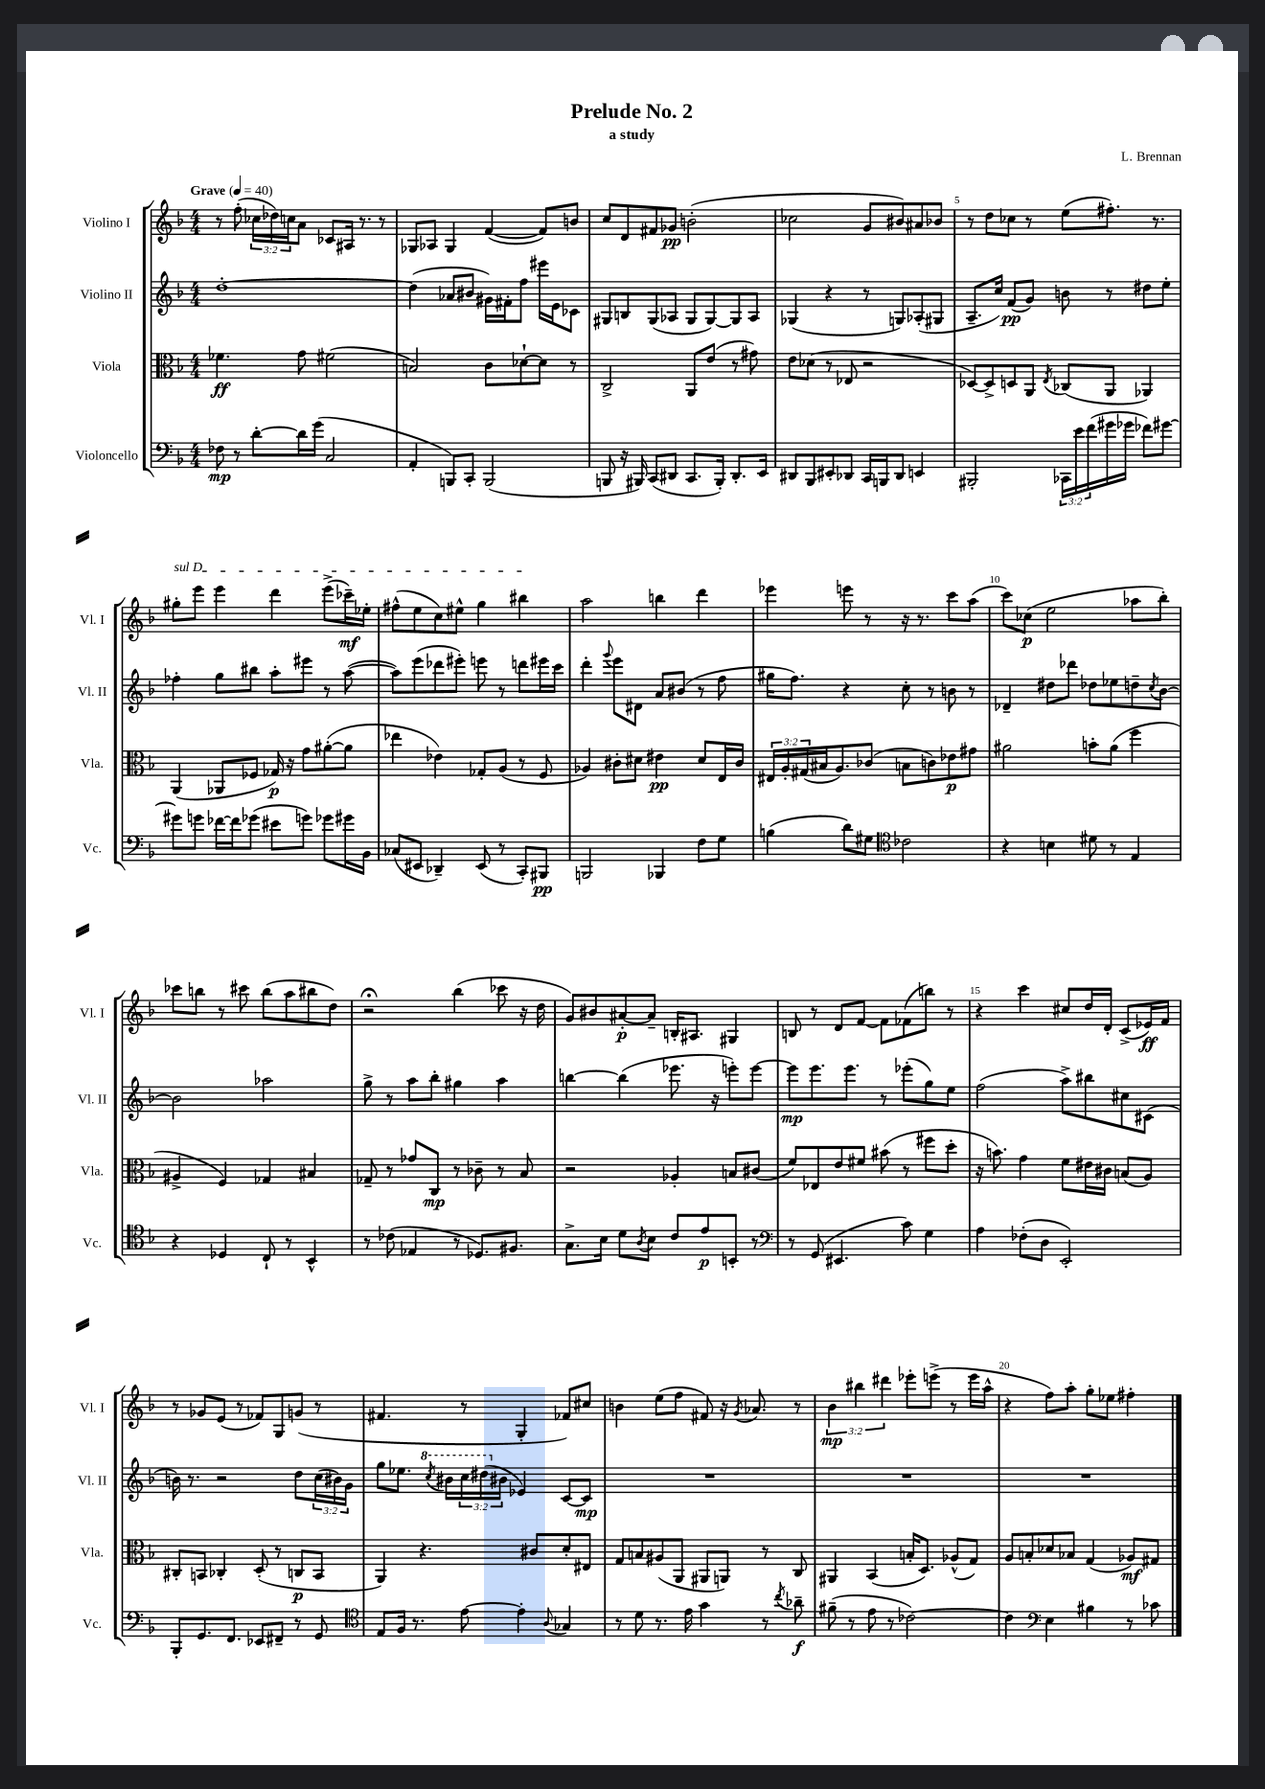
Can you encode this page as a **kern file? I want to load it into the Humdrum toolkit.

**kern	**kern	**kern	**kern
*staff4	*staff3	*staff2	*staff1
*clefF4	*clefC3	*clefG2	*clefG2
*k[b-]	*k[b-]	*k[b-]	*k[b-]
*M4/4	*M4/4	*M4/4	*M4/4
*MM40	*MM40	*MM40	*MM40
8F-	4.f-	[1dd'	8r
8r	.	.	(8ff'
[8d'	.	.	24cc-
.	.	.	24dd-)
.	.	.	24cc
16d]	8g	.	8a
(16g	.	.	.
2C	(2f#	.	8c-
.	.	.	16A#
.	.	.	8.r
.	.	.	8r
=	=	=	=
4AA'	2B)	(4dd]	8G-
.	.	.	8A-
8BBB)	.	8a-	4G-
8CC'	.	8b#	.
(2BBB	8c	16g#)	([4f
.	.	16f#'	.
.	[8d-`	8ff	.
.	8d-]	16eee#	8f])
.	.	16e	.
.	8r	8c-	8b
=	=	=	=
8BBB	2C^	8G#	8cc
16r	.	8B	8d
16BBB#)	.	.	.
(8CC	.	(8G#	8f#
8DD#	.	8A-	8g-
8.CC	8AA	8G#	(2b'
.	(8e	[8G#)	.
16BBB#')	.	.	.
8.DD#'	8r	8G#]	.
.	8g#)	8A-	.
16EE	.	.	.
=	=	=	=
8DD#	8e	(4G-	2cc-
8BBB-	(8d-	.	.
8EE#'	8r	4r	.
8DD-	8E-	.	.
16CC	2r	8r	8g
16BBB	.	.	.
8DD-	.	8G)	8b#)
4EE	.	(8A-'	8a#
.	.	8G#	8b-
=	=	=	=
2BBB#'	[8D-)	8.A~	8r
.	8D-^]	.	8dd
.	.	16cc)	.
.	8D	(8f	8cc-
.	8AA	8g)	8r
.	8qE	.	.
24CC-	(8C-	8b	(8ee
24e	.	.	.
(24f	.	.	.
16g#	8AA	8r	8.ff#')
16g-	.	.	.
8f-)	4AA-)	8dd#	.
.	.	.	8.r
[8g#	.	8ee'	.
=	=	=	=
8g#]	(4AA	4ff-'	8gg#'
8g	.	.	8eee
[16f-	8AA-	8gg	4eee
16f-]	.	.	.
(8g-	8F-	8bb#	.
8e#	16G-)	8aa'	4ddd
.	16r	.	.
8g)	8g	8eee#	.
8g-	([8a#'	8r	(8eee^
16g#	8a#]	([8aa	16ccc-~)
16BB-	.	.	16ee-'
=	=	=	=
(8C-	4ee-	8aa])	(8ff#^^
8EE#	.	(8eee	8ee
4DD-~)	4e-)	8ddd-	8cc)
.	.	8eee#')	8ee#^^
(8EE#	8G-'	8eee	4gg
8r	(8A	8r	.
8CC')	8r	8ddd	4bb#
8BBB#	8F	16eee#	.
.	.	16ccc	.
=	=	=	=
2BBB	4A-)	4ddd'	2aa
.	.	8qqggg	.
.	8c#'	8eee	.
.	8d#	8d#	.
4BBB-	4e#	8a	4bb
.	.	(8b#	.
8F	8d#	8r	4ddd
8G	16E	8ff	.
.	16c#	.	.
=	=	=	=
(4B	24E#	16gg#	4eee-
.	24A'	.	.
.	.	8.ff)	.
.	(24G#	.	.
.	16B#	.	.
.	8.A)	.	.
8d)	.	4r	8eee
8G#	(8c-	.	8r
*clefC4	*	*	*
2c-	8B	8cc'	16r
.	.	.	8.r
.	8c)	8r	.
.	8e-	8b	8ccc
.	8g#	8r	(8aa
=	=	=	=
4r	2a#	4d-~	8ccc)
.	.	.	(8cc-
4B	.	8dd#	2ee
.	.	8ddd-	.
8d#	8b'	8dd-	.
8r	(8a#	8ee-	.
4E	4ff	8dd~	8aa-
.	.	8qcc	.
.	.	[8b-	8bb-')
=	=	=	=
4r	4A#^	2b-]	8ccc-
.	.	.	8bb
4D-	4F)	.	8r
.	.	.	8ccc#
8C`	4G-	2aa-	(8bb
8r	.	.	8aa
4BB-^^	4B#	.	8bb#
.	.	.	8dd)
=	=	=	=
8r	8G-~	8gg^	2r;
(8c-	8r	8r	.
4E-	8g-	8aa	.
.	8C	8bb-'	.
8r	8r	4gg#	(4bb-
8.D-)	8c-~	.	.
.	8r	4aa	8ccc-
8.F#	.	.	.
.	8B-	.	16r
.	.	.	16dd
=	=	=	=
8.G^	2r	[4bb	8g)
.	.	.	8b#
16B-	.	.	.
8d	.	(4bb]	[8a#'
8qA	.	.	.
8B-	.	.	8a#~]
8c	4A-'	8.eee-	16B'
.	.	.	8.A#
8e	.	.	.
.	.	16r	.
8BB'	8B	8eee')	4G#
8r	(8c#	[8eee	.
=	=	=	=
*clefF4	*	*	*
8r	8f)	8eee]	8B
(8GG	8E-	8.eee	8r
4.EE#	8e	.	8d
.	.	8.eee	.
.	8f#	.	[8f
.	(8b#	8r	8f]
8c)	8r	(8eee-'	(8f-
4G	8ff#	8gg)	8bb)
.	8dd'	8ee	8r
=	=	=	=
4A	16r	(2ff	4r
.	8.b)	.	.
(8F-'	4g	.	4ccc
8D	.	.	.
2EE')	8f	8aa^)	8cc#
.	16e#	8bb#	16dd
.	16c#	.	16d'
.	(8B	8cc#	(8c^
.	8A)	(8c#	16e-)
.	.	.	16f
=	=	=	=
8BBB-'	8C#'	16b)	8r
.	.	8.r	.
8.GG	8BB	.	8g-
.	4C-'	2r	(8e
8.FF	.	.	.
.	.	.	8r
8EE-	(8D'	.	8f-)
8FF#~	8r	.	8G
8r	8C	8dd	(8g
8GG	8BB	(24cc	8r
.	.	24b#)	.
.	.	24g	.
=	=	=	=
*clefC4	*	*	*
8E	4AA)	8gg	4.f#
16F	.	8.ee-	.
8.r	.	.	.
.	4.r	.	.
.	.	8qccc	.
.	.	16bb#	.
[8e	.	24ccc	8r
.	.	(24ddd#	.
.	.	24b#	.
4e']	.	4e-)	4G'
.	8c#	.	.
8qqA	.	.	.
4G-	8d'	[8c	8f-)
.	8E#	8c]	8cc#
=	=	=	=
8r	8G	1r	4b
8d	8B	.	.
8.r	(8A#	.	(8ee
.	8AA	.	8ff
16e	.	.	.
4g	8AA#	.	8f#)
.	8AA)	.	16r
.	.	.	8qg
.	.	.	8.a-
8r	8r	.	.
8qcc	.	.	.
8a-~	8C	.	8r
=	=	=	=
(8f#~	4AA#	1r	6b-
8r	.	.	.
.	.	.	6bb#
8e	(4BB-	.	.
.	.	.	6ddd#
8r	.	.	.
[2c-)	16B'	.	8eee-'
.	8.D)	.	.
.	.	.	(8eee^
.	(8A-^^	.	8r
.	8G)	.	16eee
.	.	.	16aa^^
=	=	=	=
4c-]	8A	1r	4r
.	8B'	.	.
*clefF4	*	*	*
4E	8d-	.	8ff)
.	8B-	.	8aa'
4B#	(4G	.	8gg'
.	.	.	8ee-
8r	8A-)	.	4ff#'
8c-	8G#	.	.
==	==	==	==
*-	*-	*-	*-
